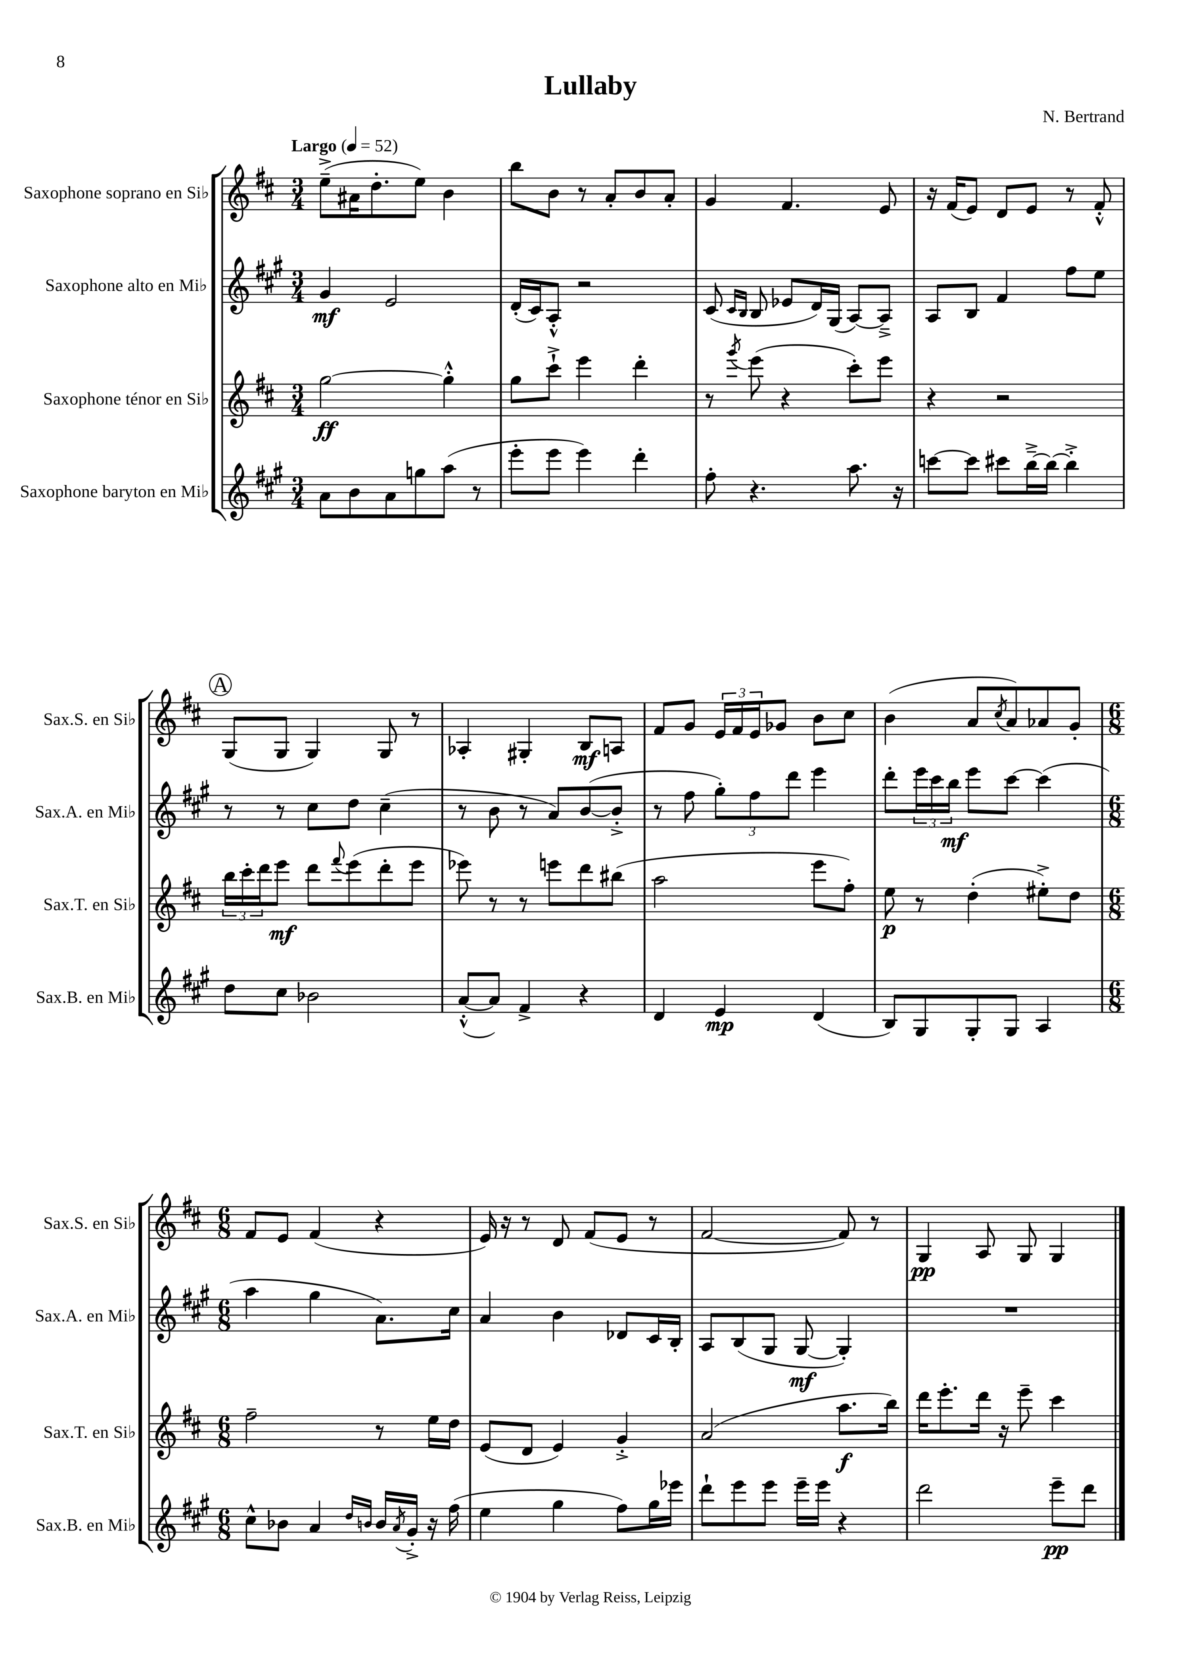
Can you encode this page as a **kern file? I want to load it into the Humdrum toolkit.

**kern	**kern	**kern	**kern
*staff4	*staff3	*staff2	*staff1
*clefG2	*clefG2	*clefG2	*clefG2
*k[f#c#g#]	*k[f#c#]	*k[f#c#g#]	*k[f#c#]
*M3/4	*M3/4	*M3/4	*M3/4
*MM52	*MM52	*MM52	*MM52
8a\L	[2gg\	4g#/	(8ee~^\L
8b\	.	.	16a#\K
.	.	.	8.dd'\
8a\	.	2e/	.
8gg\	.	.	8ee\J)
(8aa\J	4gg'^^\]	.	4b\
8r	.	.	.
=	=	=	=
8eee'\L	8gg\L	(16d'/LL	8bb\L
.	.	16c#/J)	.
8eee\J	8ccc#`^\J	8A'^^/J	8b\J
4eee\)	4eee\	2r	8r
.	.	.	8a'/L
4ddd'\	4ddd'\	.	8b/
.	.	.	8a'/J
=	=	=	=
8ff#'\	8r	(8c#/	4g/
.	.	16qqc#/LL	.
.	8qggg/	16qqB/JJ	.
4.r	(8eee\	8B/	.
.	4r	8e-/L	4.f#/
.	.	16d/L)	.
.	.	(16G#/JJ	.
8.aa\	8ccc#'\L)	[8A/L)	.
.	8eee\J	8A~^/]J	8e/
16r	.	.	.
=	=	=	=
[8ccc\L	4r	8A/L	16r
.	.	.	(16f#/LK
8ccc\]J	.	8B/J	8e/J)
8ccc#\L	2r	4f#/	8d/L
[16bb~^\L	.	.	8e/J
16bb\_JJ	.	.	.
4bb'^\]	.	8ff#\L	8r
.	.	8ee\J	8f#'^^/
=	=	=	=
8dd\L	24bb\LL	8r	(8G/L
.	24ccc#'\	.	.
.	24ddd\J	.	.
8cc#\J	8eee\J	8r	8G/J
2b-\	8ddd\L	8cc#\L	4G/)
.	8qqfff#/	.	.
.	(8eee\	8dd\J	.
.	8ddd'\	(4cc#~\	8G/
.	8eee\J	.	8r
=	=	=	=
([8a'^^/L	8eee-\)	8r	4A-'/
8a/]J)	8r	8b\	.
4f#^/	8r	8r	4G#'/
.	8eee\L	8a/L)	.
4r	8ddd\	([8b/	8B/L
.	(8bb#\J	8b'^/]J	8A/J
=	=	=	=
4d/	2aa\	8r	8f#/L
.	.	8ff#\	8g/J
4e/	.	12gg#'\L)	24e/LL
.	.	.	24f#/
.	.	12ff#\	24e/J
.	.	.	8g-/J
.	.	12ddd\J	.
(4d/	8eee\L	4eee\	8b\L
.	8ff#'\J)	.	8cc#\J
=	=	=	=
8B/L)	8ee\	8ddd'\L	(4b\
8G#/	8r	24eee\L	.
.	.	24ccc#\	.
.	.	24bb\JJ	.
8G#'/	(4dd'\	8eee\L	8a/L
.	.	.	8qcc#/
8G#/J	.	[8ccc#\J	8a/)
4A/	8ee#'^\L)	(4ccc#\]	8a-/
.	8dd\J	.	8g'/J
=	=	=	=
*M6/8	*M6/8	*M6/8	*M6/8
8cc#^^\L	2ff#~\	4aa\	8f#/L
8b-\J	.	.	8e/J
4a/	.	4gg#\	(4f#/
16qqdd/LL	.	.	.
16qqb/JJ	.	.	.
16b/LL	8r	8.a\L)	4r
8qa/	.	.	.
16g#'^/JJ	.	.	.
16r	16ee\LL	.	.
(16ff#\	16dd\JJ	16cc#\Jk	.
=	=	=	=
4ee\	(8e/L	4a/	16e/)
.	.	.	16r
.	8d/J	.	8r
4gg#\	4e/)	4b\	8d/
.	.	.	(8f#/L
8ff#\L)	4g'^/	8d-/L	8e/J
16gg#\L	.	16c#/L	8r
16eee-\JJ	.	16B'/JJ	.
=	=	=	=
8ddd`\L	(2a/	8A/L	[2f#/
8eee\	.	(8B/	.
8eee\J	.	8G#/J	.
16eee~\LL	.	[8G#/	.
16eee\JJ	.	.	.
4r	8.aa\L	4G#'/])	8f#/])
.	.	.	8r
.	16bb\Jk)	.	.
=	=	=	=
2ddd\	16ddd\LK	2.r	4G/
.	8.eee'\	.	.
.	16ddd\Jk	.	8A/
.	16r	.	.
.	8eee~\	.	8G/
8eee~\L	4ccc#\	.	4G/
8ddd\J	.	.	.
==	==	==	==
*-	*-	*-	*-
